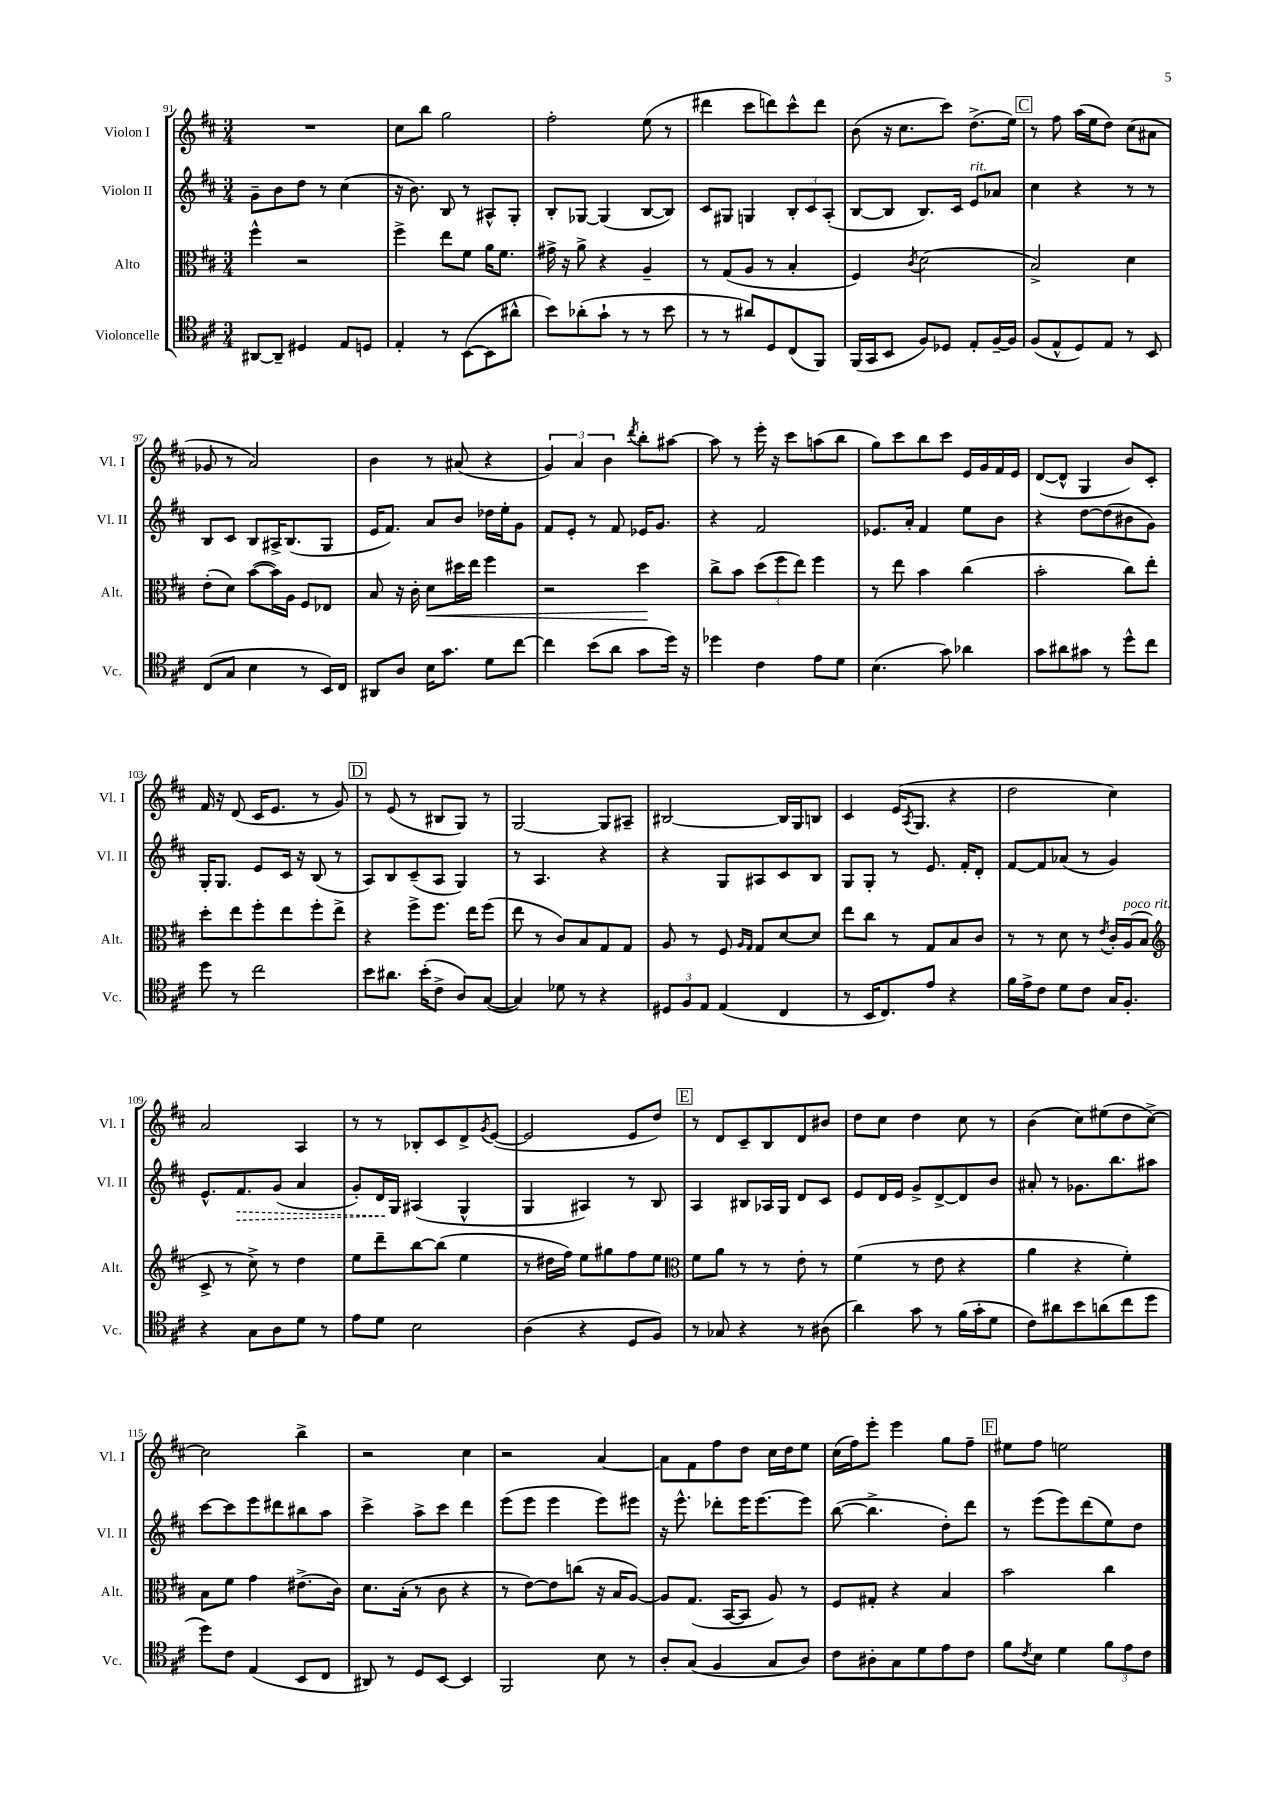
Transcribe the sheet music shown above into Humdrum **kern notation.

**kern	**kern	**dynam	**kern	**dynam	**kern
*part4	*part3	*part3	*part2	*part2	*part1
*staff4	*staff3	*staff3	*staff2	*staff2	*staff1
*I"Violoncelle	*I"Alto	*	*I"Violon II	*	*I"Violon I
*I'Vc.	*I'Alt.	*	*I'Vl. II	*	*I'Vl. I
*clefC4	*clefC3	*	*clefG2	*	*clefG2
*k[f#c#]	*k[f#c#]	*	*k[f#c#]	*	*k[f#c#]
*M3/4	*M3/4	*	*M3/4	*	*M3/4
=91	=91	=91	=91	=91	=91
[8AA#X/L	4ff#^^\	.	8g~\L	.	2.r
8AA#~/J]	.	.	8b\	.	.
4D#X/	2r	.	8dd\J	.	.
.	.	.	8r	.	.
8E/L	.	.	(4cc#\	.	.
8Dn/J	.	.	.	.	.
=92	=92	=92	=92	=92	=92
4E'/	4ff#^\	.	16r	.	8cc#\L
.	.	.	8.b\)	.	.
.	.	.	.	.	8bb\J
8r	8ee\L	.	8B/	.	2gg\
([8BB\L	8f#\J	.	8r	.	.
8BB\]	16a\KL	.	8A#X^^/L	.	.
.	8.f#\J	.	.	.	.
8a#X^^\J	.	.	8G'/J	.	.
=93	=93	=93	=93	=93	=93
8b\L)	16g#X^\	.	8B'/L	.	2ff#'\
.	16r	.	.	.	.
(8a-X'\	8a^\	.	[8G-X/J	.	.
8g`\J	4r	.	(4G-/]	.	.
8r	.	.	.	.	.
8r	4A~/	.	[8B/L	.	(8ee\
8b\	.	.	8B/J])	.	8r
=94	=94	=94	=94	=94	=94
8r	8r	.	8c#/L	.	4ddd#X\
8r	(8G/L	.	8G#X/J	.	.
8a#X/L)	8A/J	.	4Gn/	.	8ccc#\L
8D/	8r	.	.	.	8dddn\)
(8C#/	4B'/	.	12B'/L	.	8ccc#^^\
.	.	.	12c#/	.	.
8FF#/J)	.	.	.	.	8ddd\J
.	.	.	(12A'/J	.	.
=95	=95	=95	=95	=95	=95
(16FF#/LL	4F#/)	.	[8B/L	.	(8b\
16GG/J	.	.	.	.	.
8BB/J	.	.	8B/J]	.	16r
.	.	.	.	.	8.cc#\L
.	8qc#/	.	.	.	.
8F#/L)	(2d\	.	8.B/L)	.	.
8D-X/J	.	.	.	.	8ccc#\J)
.	.	.	16c#/Jk	.	.
!	!	!	!LO:TX:a:i:t=rit.	!	!
8E'/L	.	.	8e/L	.	(8.dd^\L
[16F#~/L	.	.	8a-X/J	.	.
16F#/JJ]	.	.	.	.	16ee\Jk)
!!LO:REH:place=s1:t=C
=96	=96	=96	=96	=96	=96
(8F#/L	2B^/)	.	4cc#\	.	8r
8E^^/	.	.	.	.	8ff#\
8D/)	.	.	4r	.	(16aa\LL
.	.	.	.	.	16ee\J
8E/J	.	.	.	.	8dd\J)
8r	4d\	.	8r	.	(8cc#\L
8BB/	.	.	8r	.	8a#X\J
!!LO:LB:g=z
=97	=97	=97	=97	=97	=97
(8C#/L	(8e'\L	.	8B/L	.	8g-X/
8G/J	8d\J)	.	8c#/J	.	8r
4B\	([8b\L	.	8B/L	.	2a/)
.	16b\L])	.	16A#X^/K	.	.
.	16A\JJ	.	(8.B/	.	.
8r	8F#/L	.	.	.	.
16BB/LL)	8E-X/J	.	8G/J	.	.
16C#/JJ	.	.	.	.	.
=98	=98	=98	=98	=98	=98
8AA#X/L	8B/	.	16e/KL	.	4b\
.	.	.	8.f#/J)	.	.
8A/J	16r	.	.	.	.
.	16c#'\	.	.	.	.
!	!	!LO:HP:b	!	!	!
16B\KL	8d\L	<	8a/L	.	8r
8.g\J	.	.	.	.	.
.	16dd#X\L	.	8b/J	.	(8a#X/
.	16ee\JJ	.	.	.	.
8d\L	4ff#\	.	16dd-X\LL	.	4r
.	.	.	16ee'\J	.	.
[8cc#\J	.	.	8g\J	.	.
=99	=99	=99	=99	=99	=99
4cc#\]	2r	.	8f#/L	.	6g/)
.	.	.	8e'/J	.	.
.	.	.	.	.	6a/
(8b\L	.	.	8r	.	.
.	.	.	.	.	6b\
8a\J	.	.	8f#/	.	.
.	.	.	.	.	8qddd/
8g\L	4dd\	.	16e-X/KL	.	8bb'\L
.	.	.	8.g/J	.	.
16dd\Jk)	.	.	.	.	[8aa#X\J
16r	.	.	.	.	.
.	.	[	.	.	.
=100	=100	=100	=100	=100	=100
4dd-X\	8cc#^\L	.	4r	.	8aa#\]
.	8b\J	.	.	.	8r
4c#\	(12dd\L	.	2f#/	.	16eee'\
.	.	.	.	.	16r
.	12ff#\	.	.	.	.
.	.	.	.	.	8ccc#\L
.	12ee\J)	.	.	.	.
8e\L	4ff#\	.	.	.	(8aan\
8d\J	.	.	.	.	8bb\J
=101	=101	=101	=101	=101	=101
(4.B\	8r	.	8.e-X/L	.	8gg\L)
.	8ee\	.	.	.	8ccc#\
.	.	.	16a'/Jk	.	.
.	4b\	.	4f#/	.	8bb\
8g\)	.	.	.	.	8ccc#\J
4a-X\	(4cc#\	.	8ee\L	.	16e/LL
.	.	.	.	.	16g/
.	.	.	8b\J	.	16f#/
.	.	.	.	.	16e/JJ
=102	=102	=102	=102	=102	=102
8g\L	2b'\	.	4r	.	([8d/L
8a#X\	.	.	.	.	8d^^/J]
8g#X\J	.	.	[8dd\L	.	4G/
8r	.	.	(8dd\]	.	.
8dd^^\L	8cc#\L)	.	8b#X\	.	8b/L)
8cc#\J	8ee'\J	.	8g\J)	.	8c#'/J
!!LO:LB:g=z
=103	=103	=103	=103	=103	=103
8dd\	8dd'\L	.	16G'/KL	.	16f#/
.	.	.	8.G/J	.	16r
8r	8ee\	.	.	.	(8d/
2cc#\	8ff#'\	.	8e/L	.	16c#/KL
.	.	.	.	.	8.e/J
.	8ee\	.	16c#/Jk	.	.
.	.	.	16r	.	.
.	8ff#'\	.	(8B/	.	8r
.	8ee^\J	.	8r	.	8g/)
!!LO:REH:place=s1:t=D
=104	=104	=104	=104	=104	=104
8b\L	4r	.	8A/L)	.	8r
8.a#X\J	.	.	8B/	.	(8e/
.	8ff#^\L	.	(8c#~/	.	8r
(16b'\KL	.	.	.	.	.
8c#^\J	8.ff#\J	.	8A/J	.	8B#X/L
8A/L)	.	.	4G/)	.	8G/J)
.	16ee\KL	.	.	.	.
([8G/J	(8ff#\J	.	.	.	8r
=105	=105	=105	=105	=105	=105
4G/])	8ee\	.	8r	.	[2G/
.	8r	.	4.A/	.	.
8d-X\	8c#/L)	.	.	.	.
8r	8B/	.	.	.	.
4r	8G/	.	4r	.	8G/L]
.	8G/J	.	.	.	8A#X~/J
=106	=106	=106	=106	=106	=106
12D#X/L	8A/	.	4r	.	[2B#X/
12F#/	.	.	.	.	.
.	8r	.	.	.	.
12E/J	.	.	.	.	.
(4E/	8F#/	.	8G/L	.	.
.	16qqA/LL	.	.	.	.
.	16qqG/JJ	.	.	.	.
.	8G/L	.	8A#X/	.	.
4C#/	[8d/	.	8c#/	.	16B#/LL]
.	.	.	.	.	16G/J
.	8d/J]	.	8B/J	.	8Bn/J
=107	=107	=107	=107	=107	=107
8r	8ee\L	.	8G/L	.	4c#/
16BB/KL	8cc#\J	.	8G'/J	.	.
8.C#/)	.	.	.	.	.
.	8r	.	8r	.	(16e/KL
.	.	.	.	.	8qA/
.	.	.	.	.	8.G/J
8e/J	8G/L	.	8.e/	.	.
4r	8B/	.	.	.	4r
.	.	.	16f#'/KL	.	.
.	8c#/J	.	8d'/J	.	.
=108	=108	=108	=108	=108	=108
16f#\LL	8r	.	[8f#/L	.	2dd\
16e^\J	.	.	.	.	.
8c#\J	8r	.	8f#/]	.	.
8d\L	8d\	.	(8a-X/J	.	.
8c#\J	8r	.	8r	.	.
.	8qe/	.	.	.	.
16G/KL	16c#'/LL	.	4g/)	.	4cc#\)
!	!LO:TX:a:i:t=poco rit.	!	!	!	!
8.F#'/J	(16A/J	.	.	.	.
.	8B/J	.	.	.	.
!!LO:LB:g=z
=109	=109	=109	=109	=109	=109
*	*clefG2	*	*	*	*
4r	8c#^/	.	8.e^^/L	.	2a/
.	8r	.	.	.	.
!	!	!	!	!LO:HP:b	!
.	.	.	8.f#/	>	.
8G\L	8cc#^\)	.	.	.	.
8A\	8r	.	(8g/J	.	.
8d\J	4dd\	.	4a/	.	4A/
8r	.	.	.	.	.
=110	=110	=110	=110	=110	=110
8e\L	8ee\L	.	8g'/L)	.	8r
8d\J	8ddd~\	.	16d/L	.	8r
.	.	.	16G/JJ	]	.
2B\	[8bb\	.	(4A#X/	.	8B-X'/L
.	(8bb\J]	.	.	.	8c#/
.	4ee\	.	4G^^/	.	8d^/
.	.	.	.	.	8qg/
.	.	.	.	.	([8e/J
=111	=111	=111	=111	=111	=111
(4A\	8r	.	4G/	.	2e/]
.	16dd#X\LL	.	.	.	.
.	16ff#\JJ)	.	.	.	.
4r	8ee\L	.	4A#X/)	.	.
.	8gg#X\	.	.	.	.
8D/L	8ff#\	.	8r	.	8e/L
8F#/J)	8ee\J	.	8B/	.	8dd/J)
!!LO:REH:place=s1:t=E
=112	=112	=112	=112	=112	=112
*	*clefC3	*	*	*	*
8r	8f#\L	.	4A/	.	8r
8G-X/	8a\J	.	.	.	8d/L
4r	8r	.	8B#X/L	.	8c#~/
.	8r	.	16A-X/L	.	8B/
.	.	.	16G/JJ	.	.
8r	8e'\	.	8d/L	.	8d/
(8A#X\	8r	.	8c#/J	.	8b#X/J
=113	=113	=113	=113	=113	=113
4a\)	(4f#\	.	8e/L	.	8dd\L
.	.	.	16d/L	.	8cc#\J
.	.	.	16e/JJ	.	.
8g\	8r	.	8g^/L	.	4dd\
8r	8e\	.	[8d^/	.	.
(16f#\LL	4r	.	8d/]	.	8cc#\
16g'\J	.	.	.	.	.
8d\J	.	.	8b/J	.	8r
=114	=114	=114	=114	=114	=114
8c#\L)	4a\	.	8a#X'/	.	(4b\
8a#X\	.	.	8r	.	.
8b\	4r	.	8.g-X\L	.	8cc#\L)
(8an\	.	.	.	.	(8ee#X\
.	.	.	8.bb\	.	.
8cc#\	4f#'\)	.	.	.	8dd\
8dd\J	.	.	8aa#X\J	.	[8cc#^\J)
!!LO:LB:g=z
=115	=115	=115	=115	=115	=115
8dd\L)	8B\L	.	[8ccc#\L	.	2cc#\]
8c#\J	8f#\J	.	8ccc#\]	.	.
(4E/	4g\	.	8eee\	.	.
.	.	.	8ddd#X\	.	.
8BB/L	(8.e#X^\L	.	8bb#X\	.	4bb^\
8C#/J	.	.	8aa\J	.	.
.	16c#\Jk)	.	.	.	.
=116	=116	=116	=116	=116	=116
8AA#X/)	8.d\L	.	4ccc#^\	.	2r
8r	.	.	.	.	.
.	(16B'\Jk	.	.	.	.
8D/L	8r	.	8aa^\L	.	.
[8BB/J	8c#\	.	8ccc#\J	.	.
4BB/]	4r	.	4ddd\	.	4cc#\
=117	=117	=117	=117	=117	=117
2FF#/	8r	.	(8eee\L	.	2r
.	[8e\L)	.	8eee\J	.	.
.	8e\]	.	4eee\	.	.
.	(8ccn\J	.	.	.	.
8B\	16r	.	8eee\L)	.	[4a/
.	16B/KL	.	.	.	.
8r	[8A/J)	.	8eee#X\J	.	.
=118	=118	=118	=118	=118	=118
8A'/L	8A/L]	.	16r	.	8a\L]
.	.	.	8.eee^^\	.	.
(8G/J	(8.G/J	.	.	.	8f#\
4F#/	.	.	8ddd-X'\L	.	8ff#\
.	[16BB/KL	.	.	.	.
.	8BB/J]	.	16eee\K	.	8dd\J
.	.	.	[8.eee\	.	.
8G/L	8A/)	.	.	.	16cc#\LL
.	.	.	.	.	16dd\J
8A/J)	8r	.	8eee\J]	.	8ee\J
=119	=119	=119	=119	=119	=119
8c#\L	8F#/L	.	([8bb\	.	(16cc#\LL
.	.	.	.	.	16ff#\J)
8A#X'\	8G#X'/J	.	4.bb^\]	.	8eee'\J
8G\	4r	.	.	.	4eee\
8d\	.	.	.	.	.
8e\	4B/	.	8dd'\L)	.	8gg\L
8c#\J	.	.	8ddd\J	.	8ff#~\J
!!LO:REH:place=s1:t=F
=120	=120	=120	=120	=120	=120
8f#\L	2b\	.	8r	.	8ee#X\L
8qc#/	.	.	.	.	.
8B\J	.	.	(8eee\L	.	8ff#\J
4d\	.	.	8eee\)	.	2een\
.	.	.	(8ddd\	.	.
12f#\L	4cc#\	.	8ee\)	.	.
12e\	.	.	.	.	.
.	.	.	8dd\J	.	.
12c#\J	.	.	.	.	.
==	==	==	==	==	==
*-	*-	*-	*-	*-	*-
